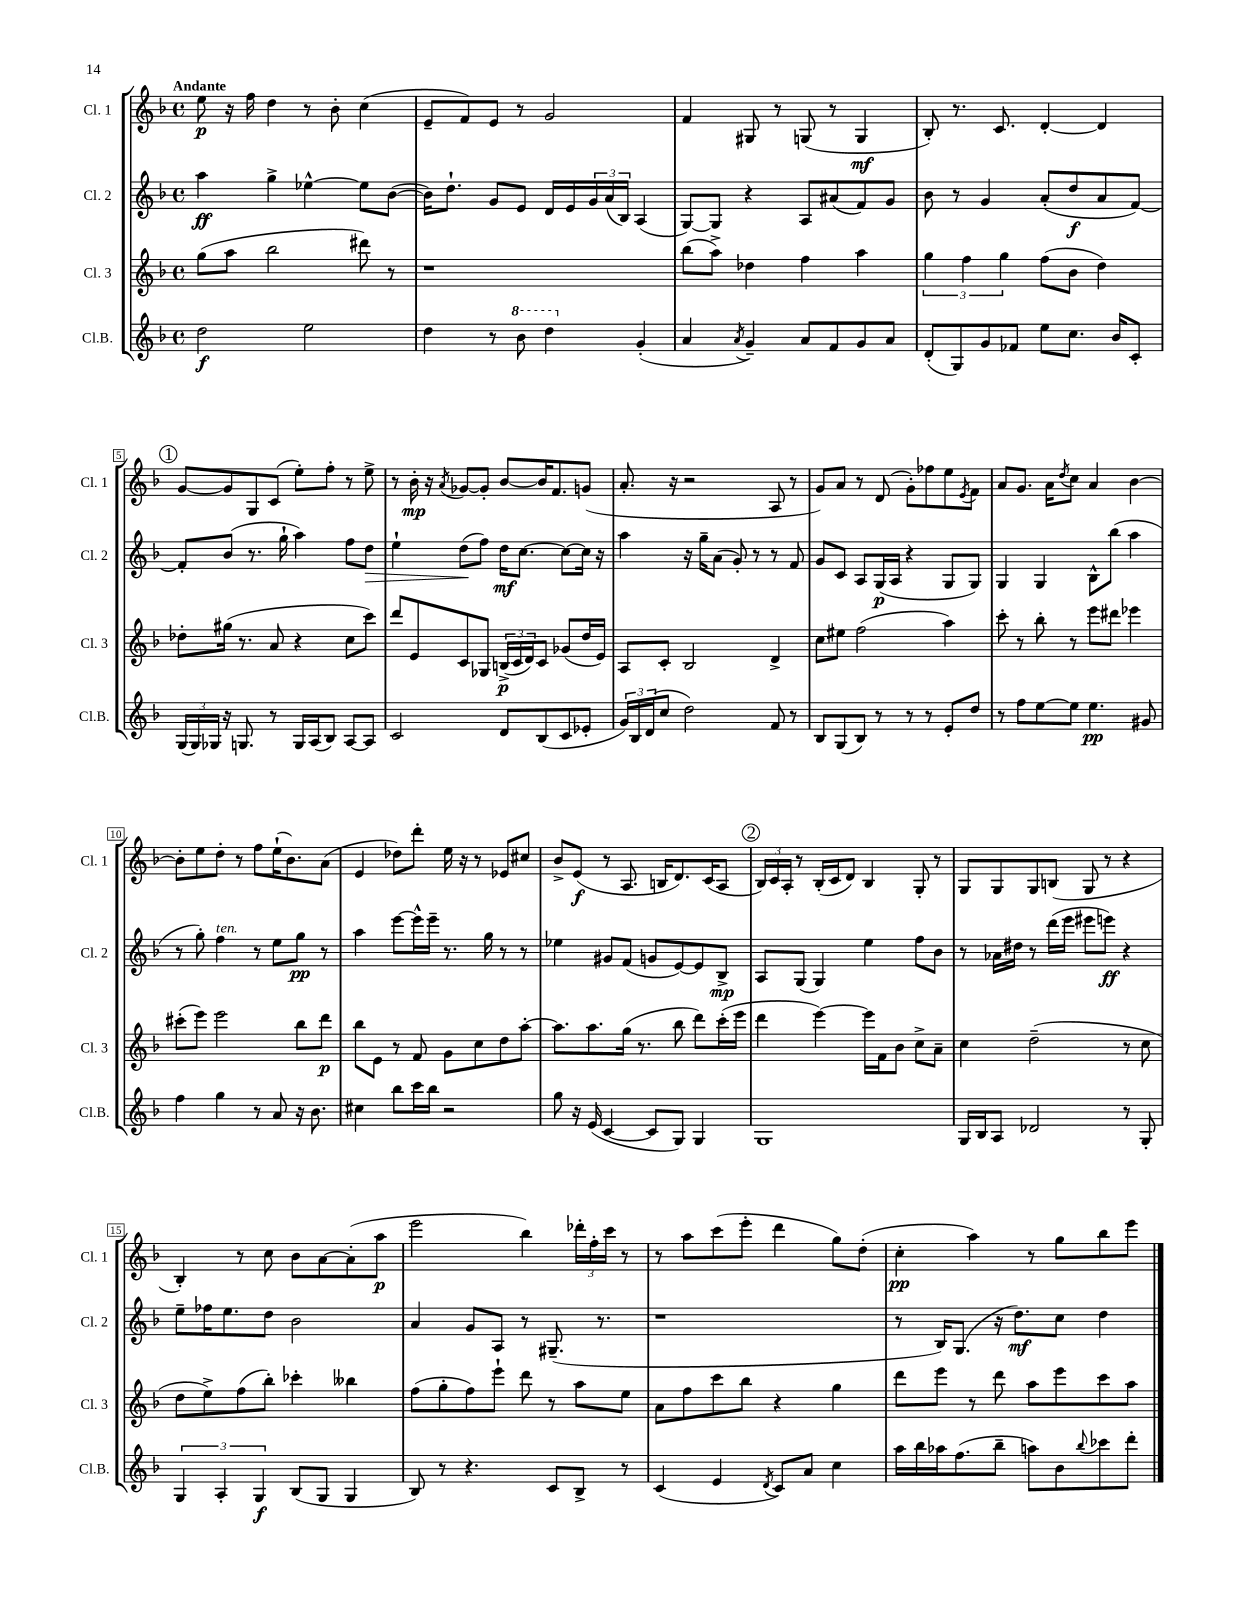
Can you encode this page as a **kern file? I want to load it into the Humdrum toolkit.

**kern	**kern	**kern	**kern
*staff4	*staff3	*staff2	*staff1
*clefG2	*clefG2	*clefG2	*clefG2
*k[b-]	*k[b-]	*k[b-]	*k[b-]
*M4/4	*M4/4	*M4/4	*M4/4
*met(c)	*met(c)	*met(c)	*met(c)
2dd	(8gg	4aa	8ee
.	8aa	.	16r
.	.	.	16ff
.	2bb-	4gg^	4dd
2ee	.	[4ee-^^	8r
.	.	.	8b-'
.	8ddd#)	8ee-]	(4cc
.	8r	([8b-	.
=	=	=	=
4dd	1r	16b-])	8e~
.	.	8.dd`	.
.	.	.	8f)
8r	.	8g	8e
8bb-	.	8e	8r
4ddd	.	16d	2g
.	.	16e	.
.	.	24g	.
.	.	(24a	.
.	.	24B-)	.
(4g'	.	(4A	.
=	=	=	=
4a	(8bb-	[8G)	4f
.	8aa^)	8G]	.
8qa	.	.	.
4g~)	4dd-	4r	8G#
.	.	.	8r
8a	4ff	8A	(8G
8f	.	(8a#	8r
8g	4aa	8f)	4G
8a	.	8g	.
=	=	=	=
(8d'	6gg	8b-	8B-')
8G)	.	8r	8.r
.	6ff	.	.
8g	.	4g	.
.	.	.	8.c
.	6gg	.	.
8f-	.	.	.
8ee	(8ff	(8a'	[4d'
8.cc	8b-	8dd	.
.	4dd)	8a	4d]
16b-	.	.	.
8c'	.	[8f)	.
=	=	=	=
(24G	8dd-'	8f']	[8g
24G)	.	.	.
24G-	.	.	.
16r	(16gg#	(8b-	8g]
8.G	8.r	.	.
.	.	8.r	8G
8r	8a	.	(8c
.	.	16gg`	.
16G	4r	4aa)	8ee')
(16A	.	.	.
8B-)	.	.	8ff'
[8A	8cc	8ff	8r
8A]	8ccc)	8dd	8ee^
=	=	=	=
2c	8ddd	4ee`	8r
.	8e	.	16b-'
.	.	.	16r
.	.	.	8qa
.	8c	(8dd	[8g-
.	8G-	8ff)	8g-']
8d	(24B^	16dd	[8b-
.	24c	.	.
.	.	[8.cc	.
.	24d)	.	.
(8B-	8c	.	16b-]
.	.	.	8.f
8c	(8g-	8cc_	.
8e-'	16dd	16cc]	(8g
.	16e)	16r	.
=	=	=	=
24g)	8A	4aa	8.a'
24B-	.	.	.
(24d	.	.	.
8cc	8c'	.	.
.	.	.	16r
2dd)	2B-	16r	2r
.	.	16gg~	.
.	.	(8a	.
.	.	8g')	.
.	.	8r	.
8f	4d^	8r	8A
8r	.	8f	8r
=	=	=	=
8B-	8cc	8g	8g)
(8G	8ee#	8c	8a
8B-)	(2ff	8A	8r
8r	.	(16G	(8d
.	.	16A	.
8r	.	4r	8g')
8r	.	.	8ff-
8e'	4aa)	8G	8ee
.	.	.	8qe
8dd	.	8G)	8f
=	=	=	=
8r	8ccc'	4G	8a
8ff	8r	.	8.g
[8ee	8bb-'	4G	.
.	.	.	16a
.	.	.	8qdd
8ee]	8r	.	8cc
4.ee	8eee	8B-^^	4a
.	8ddd#	(8bb-	.
.	4eee-	4aa	[4b-
8g#	.	.	.
=	=	=	=
4ff	(8ccc#'	8r	8b-']
.	8eee)	8gg')	8ee
4gg	2eee	4ff	8dd'
.	.	.	8r
8r	.	8r	8ff
8a	.	8ee	(16ee`
.	.	.	8.b-)
16r	8bb-	8gg	.
8.b-	.	.	.
.	8ddd	8r	(8a
=	=	=	=
4cc#	8bb-	4aa	4e
.	8e	.	.
8bb-	8r	[8eee	8dd-)
16ccc	8f	16eee^^]	8ddd'
16bb-	.	16eee~	.
2r	8g	8.r	16ee
.	.	.	16r
.	8cc	.	8r
.	.	16gg	.
.	8dd	8r	8e-
.	[8aa'	8r	8cc#
=	=	=	=
8gg	8.aa]	4ee-	8b-^
16r	.	.	(8e
(16e	8.aa	.	.
[4c	.	8g#	8r
.	(16gg	(8f	8.A
.	8.r	.	.
8c]	.	8g	.
.	.	.	16B
8G)	8bb-	[8e)	8.d)
4G	8ddd)	8e]	.
.	.	.	(16c
.	(16ccc'	8B-^	8A
.	16eee	.	.
=	=	=	=
1G	4ddd	8A	24B-)
.	.	.	24c
.	.	.	24A'
.	.	(8G	8r
.	[4eee)	4G)	(16B-'
.	.	.	16c
.	.	.	8d)
.	16eee]	4ee	4B-
.	16f	.	.
.	8b-	.	.
.	8cc^	8ff	8G'
.	8a~	8b-	8r
=	=	=	=
16G	4cc	8r	8G
16B-	.	.	.
8A	.	16a-	8G
.	.	16dd#	.
2d-	(2dd~	8r	8G
.	.	(16ddd	(8B
.	.	16eee	.
.	.	8eee#	8G
.	.	8eee)	8r
8r	8r	4r	4r
8G'	8cc	.	.
=	=	=	=
6G	8dd	8ee~	4B-')
.	8ee^)	16ff-	.
6A'	.	.	.
.	.	8.ee	.
.	(8ff	.	8r
6G	.	.	.
.	8bb-')	8dd	8cc
(8B-	4ccc-'	2b-	8b-
8G	.	.	[8a
4G	4bb--	.	(8a']
.	.	.	8aa
=	=	=	=
8B-)	(8ff	4a	2eee
8r	8gg'	.	.
4.r	8ff)	8g	.
.	8eee`	8A	.
.	8ddd	8r	4bb-)
8c	8r	(8.G#~	.
8B-^	8aa	.	24ddd-'
.	.	.	24ff'
.	.	8.r	.
.	.	.	24ccc
8r	8ee	.	8r
=	=	=	=
(4c	8a	1r	8r
.	8ff	.	8aa
4e	8ccc	.	(8ccc
.	8bb-	.	8eee'
8qd	.	.	.
8c)	4r	.	4ddd
8a	.	.	.
4cc	4gg	.	8gg)
.	.	.	(8dd'
=	=	=	=
16aa	8ddd	8r	4cc'
16bb-	.	.	.
16aa-	8eee	16B-)	.
(8.ff	.	(8.G	.
.	8r	.	4aa)
8bb-~	8ddd	16r	.
.	.	8.dd)	.
8aa)	8aa	.	8r
8b-	8eee	8cc	8gg
8qqbb-	.	.	.
8ccc-	8ccc	4dd	8bb-
8ddd'	8aa	.	8eee
==	==	==	==
*-	*-	*-	*-
